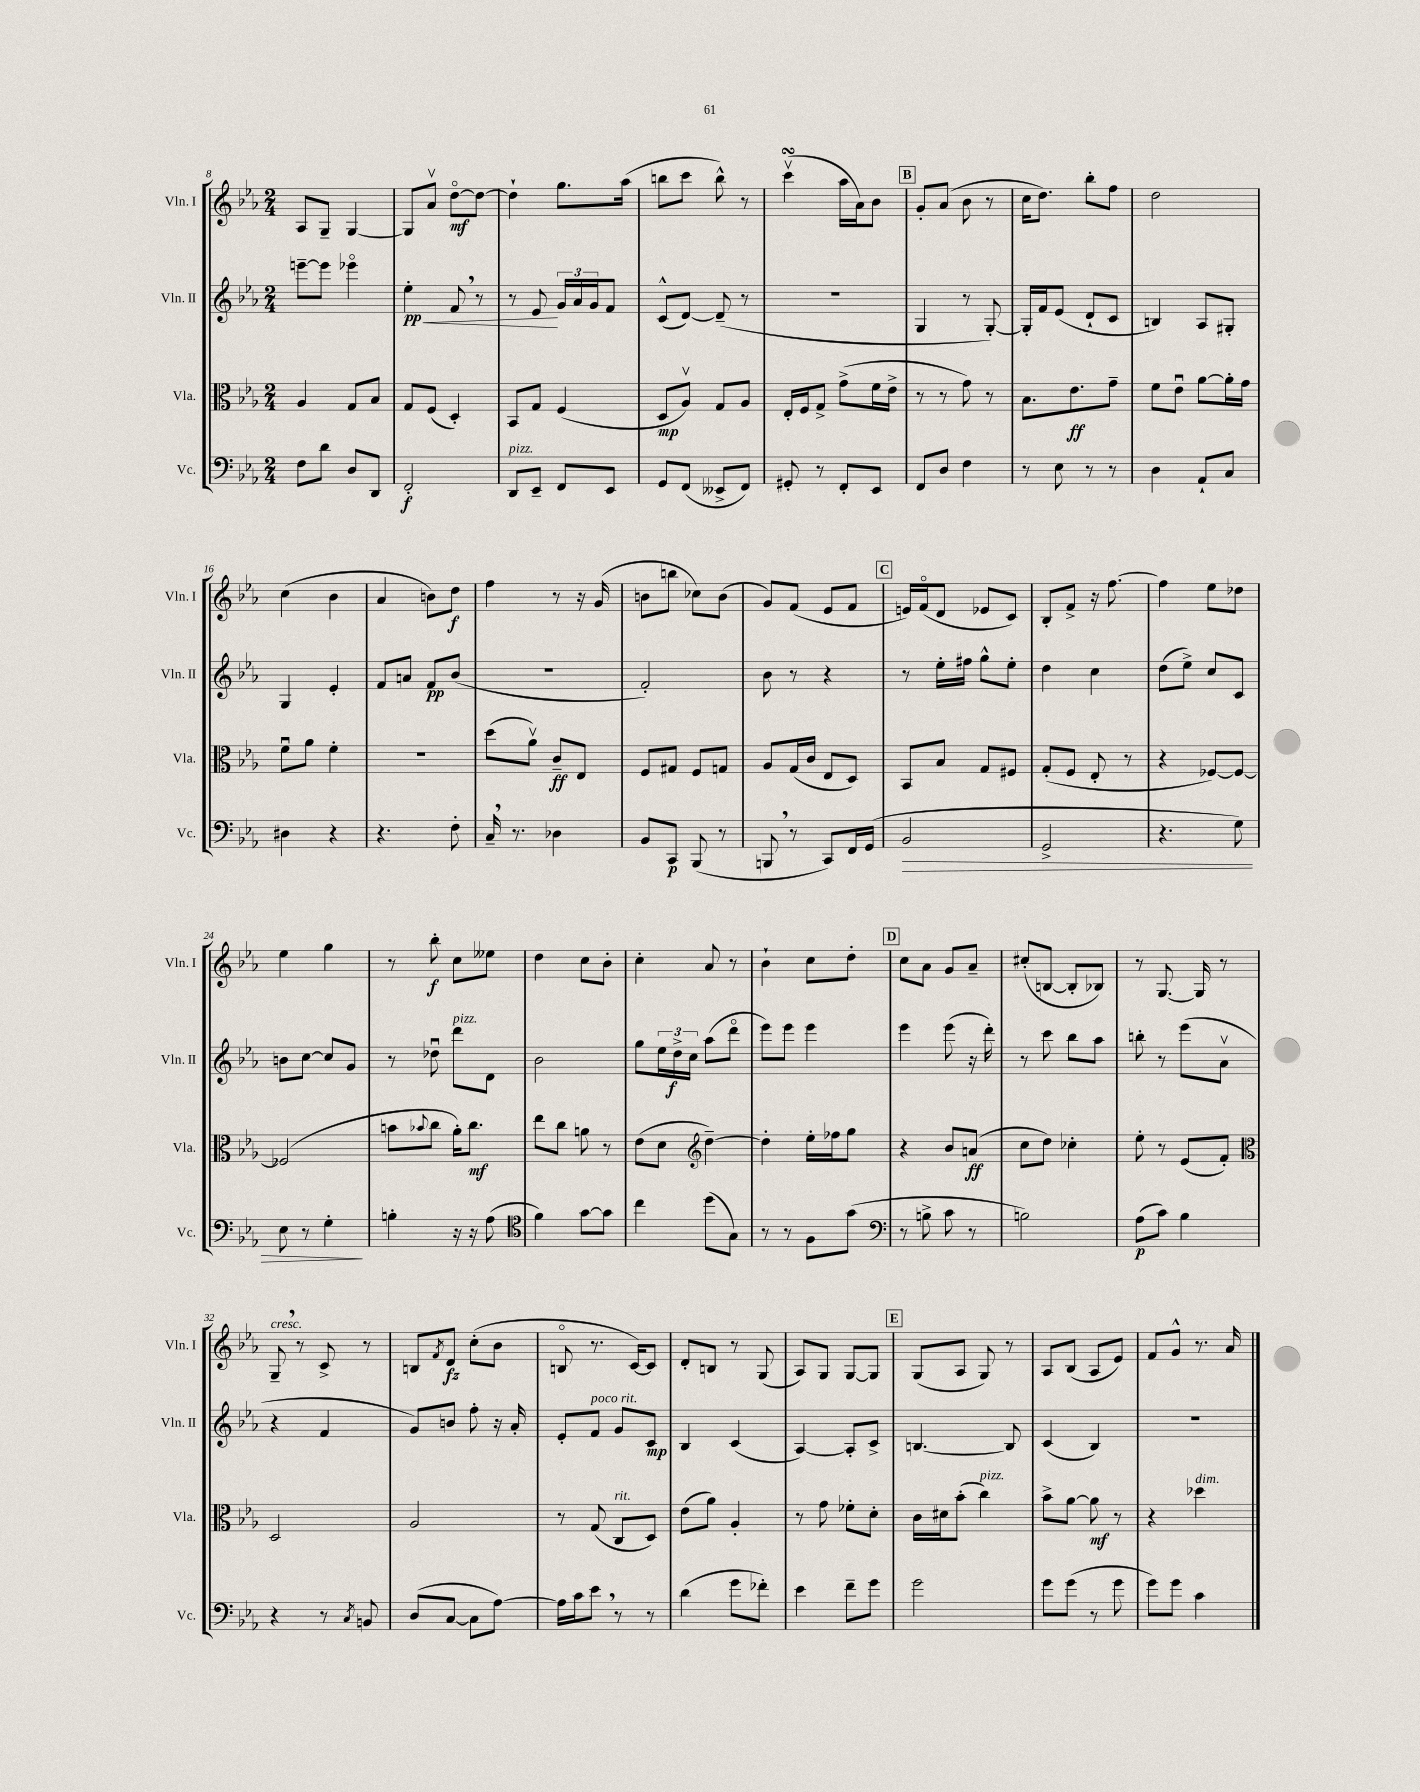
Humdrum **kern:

**kern	**kern	**kern	**kern
*staff4	*staff3	*staff2	*staff1
*clefF4	*clefC3	*clefG2	*clefG2
*k[b-e-a-]	*k[b-e-a-]	*k[b-e-a-]	*k[b-e-a-]
*M2/4	*M2/4	*M2/4	*M2/4
8F\L	4A-/	[8eee~\L	8A-/L
8d\J	.	8eee\]J	8G~/J
8D/L	8G/L	4eee-o\	[4G/
8DD/J	8B-/J	.	.
=	=	=	=
2FF'/	8G/L	4ee-'\	8G/]L
.	(8F/J	.	8a-v/J
.	4D'/)	8f/	[8ddo\L
.	.	8r	8dd\_J
=	=	=	=
8DD/L	8BB-/L	8r	4dd`\]
8EE-~/J	8G/J	8e-/	.
8FF/L	(4F/	24g/LL	8.gg\L
.	.	24a-/	.
.	.	24g/J	.
8EE-/J	.	8f/J	.
.	.	.	(16aa-\Jk
=	=	=	=
8GG/L	8D/L	(8c^^/L	8bb\L
(8FF/J	8A-v/J)	[8d/J)	8ccc\J
8EE--^/L	8G/L	(8d~/]	8bb^^\)
8FF/J)	8A-/J	8r	8r
=	=	=	=
8GG#'/	16E-'/LL	2r	(4cccv\
.	16F/J	.	.
8r	8G^/J	.	.
8FF'/L	(8g^\L	.	16aa-\LL
.	.	.	16a-\J)
8EE-/J	16f\L	.	8b-\J
.	16e-^\JJ	.	.
=	=	=	=
8FF/L	8r	4G/	8g'/L
8D/J	8r	.	(8a-/J
4F\	8g\)	8r	8b-\
.	8r	[8G'/)	8r
=	=	=	=
8r	8.B-\L	16G'/]LL	16cc\LK
.	.	16f/J	8.dd\J)
8E-\	.	(8e-/J	.
.	8.e-\	.	.
8r	.	8d`/L	8bb-'\L
8r	8g~\J	8c/J	8ff\J
=	=	=	=
4D\	8f\L	4B/)	2dd\
.	8e-u\J	.	.
8AA-`/L	[8a-\L	8A-/L	.
8C/J	16a-'\]L	8G#'/J	.
.	16g\JJ	.	.
=	=	=	=
4D#\	8fu\L	4G/	(4cc\
.	8a-\J	.	.
4r	4f'\	4e-'/	4b-\
=	=	=	=
4.r	2r	8f/L	4a-/
.	.	8a/J	.
.	.	8f/L	8b\L)
8F'\	.	(8b-/J	8dd\J
=	=	=	=
16C~/	(8dd\L	2r	4ff\
8.r	.	.	.
.	8a-v\J)	.	.
4D-\	8c~/L	.	8r
.	8E-/J	.	16r
.	.	.	(16g/
=	=	=	=
8BB-/L	8F/L	2f'/)	8b\L
8CC/J	8G#/J	.	8bb\J
(8BBB-/	8F/L	.	8cc-\L)
8r	8G/J	.	(8b\J
=	=	=	=
8BBB/	8A-/L	8b-\	8g/L)
8r	(16G/L	8r	(8f/J
.	16c/JJ	.	.
8CC/L)	8E-/L	4r	8e-/L
16FF/L	8D/J)	.	8f/J
(16GG/JJ	.	.	.
=	=	=	=
2BB-/	8BB-/L	8r	16e/LL)
.	.	.	(16fo/J
.	8B-/J	16ee-'\LL	8d/J
.	.	16ff#\JJ	.
.	8G/L	8gg^^\L	8e-/L
.	8F#/J	8ee-'\J	8c/J)
=	=	=	=
2GG^/	(8G'/L	4dd\	8B-'/L
.	8F/J	.	8f^/J
.	8E-'/	4cc\	16r
.	.	.	[8.ff\
.	8r	.	.
=	=	=	=
4.r	4r	(8dd\L	4ff\]
.	.	8ee-^\J)	.
.	[8F-/L)	8cc/L	8ee-\L
8G\)	8F-/_J	8c/J	8dd-\J
=	=	=	=
8E-\	(2F-/]	8b\L	4ee-\
8r	.	[8cc\J	.
4G'\	.	8cc/]L	4gg\
.	.	8g/J	.
=	=	=	=
4B'\	8b\L	8r	8r
.	8qqb-/	.	.
.	8cc\J	8dd-u\	8bb-'\
16r	16a-'\LK)	8ddd\L	8cc\L
16r	8.cc\J	.	.
(8A-\	.	8d\J	8ee--\J
=	=	=	=
*clefC4	*	*	*
4f\)	8ee-\L	2b-\	4dd\
.	8cc\J	.	.
[8g\L	8a\	.	8cc\L
8g\]J	8r	.	8b-'\J
=	=	=	=
4cc\	(8e-\L	8gg\L	4cc'\
.	8d\J	24ee-\L	.
.	.	24dd^\	.
.	.	24cc\JJ	.
*	*clefG2	*	*
(8dd\L	[4dd~\)	(8aa-\L	8a-/
8G\J)	.	8dddo\J	8r
=	=	=	=
8r	4dd'\]	8eee-\L)	4b-`\
8r	.	8eee-\J	.
8F\L	16ee-'\LL	4eee-\	8cc\L
.	16ff-\J	.	.
(8g\J	8gg\J	.	8dd'\J
=	=	=	=
*clefF4	*	*	*
8r	4r	4eee-\	8cc\L
8B^\	.	.	8a-\J
8c\	8b-/L	(8eee-\	8g/L
8r	(8a/J	16r	8a-~/J
.	.	16ddd'\)	.
=	=	=	=
2B\)	8cc\L	8r	(8cc#'/L
.	8dd\J)	8ccc\	[8B/J
.	4cc-'\	8bb-\L	8B'/]L
.	.	8aa-\J	8B-/J)
=	=	=	=
(8A-\L	8ee-'\	8bb'\	8r
8c\J)	8r	8r	[8.G/
4B-\	(8e-/L	(8eee-\L	.
.	.	.	16G/]
.	8f'/J)	8a-v\J	8r
=	=	=	=
*	*clefC3	*	*
4r	2D/	4r	8G~/
.	.	.	8r
8r	.	4f/	8c^/
8qC/	.	.	.
8BB/	.	.	8r
=	=	=	=
(8D/L	2A-/	8g/L)	8B/L
.	.	.	8qf/
[8C/J	.	8b/J	8d/J
8C\]L	.	8ff'\	(8cc'\L
[8A-\J)	.	16r	8b-\J
.	.	16a-'/	.
=	=	=	=
16A-\]LL	8r	8e-'/L	8Bo/
16c\J	.	.	.
8e-\J	(8G/	8f/J	8.r
8r	8C/L	8g/L	.
.	.	.	[16c/LK)
8r	8D/J)	8c/J	8c/]J
=	=	=	=
(4d\	(8e-\L	4B-/	8d'/L
.	8a-\J)	.	8B/J
8g\L	4A-'/	(4c/	8r
8f-'\J)	.	.	(8G/
=	=	=	=
4e-\	8r	[4A-/)	8A-/L)
.	8g\	.	8G/J
8f~\L	8f-'\L	8A-'/]L	[8G/L
8g\J	8d'\J	8c^/J	8G/]J
=	=	=	=
2g\	16c\LL	[4.B/	(8G/L
.	16d#\J	.	.
.	(8b-'\J	.	8A-/J
.	4cc\)	.	8G/)
.	.	8B/]	8r
=	=	=	=
8g\L	8b-^\L	(4c/	8A-/L
(8g\J	[8a-\J	.	(8B-/J
8r	8a-\]	4B-/)	8A-/L
8g\	8r	.	8e-/J)
=	=	=	=
8g\L)	4r	2r	8f/L
8g\J	.	.	8g^^/J
4c\	4dd-\	.	8.r
.	.	.	16a-/
==	==	==	==
*-	*-	*-	*-
